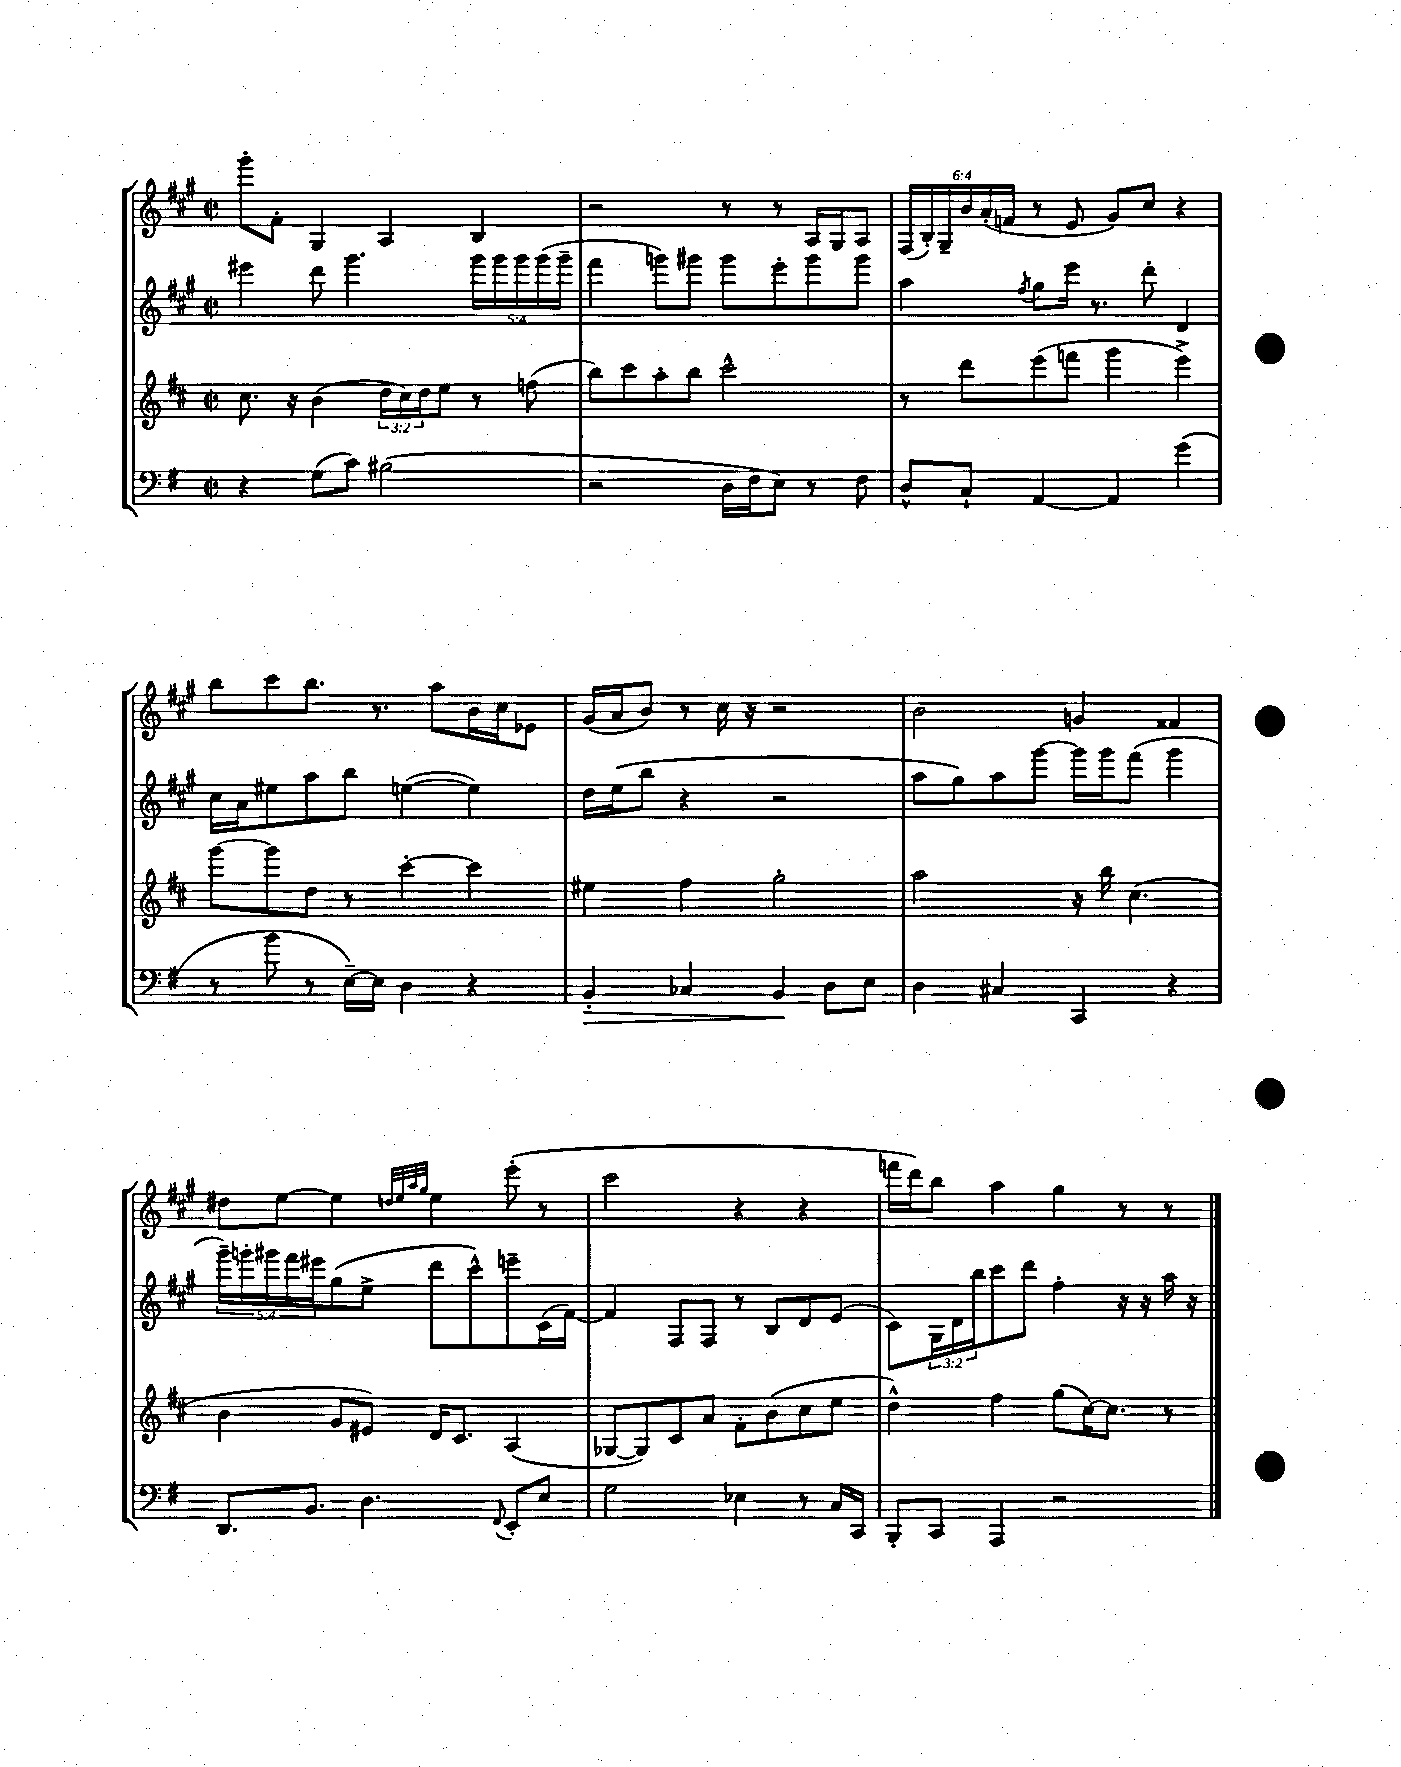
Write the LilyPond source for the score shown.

<<
\new StaffGroup <<
\new Staff = "s0" {
    \clef treble \key a \major \defaultTimeSignature \time 2/2 \override Staff.TupletNumber.text = #tuplet-number::calc-fraction-text
    gis'''8-. fis'8-. gis4 a4 b4 |
    r2 r8 r8 a16 gis16 a8 |
    \tuplet 6/4 { fis16( b16-.) gis16-- b'16 a'16-.( f'16 } r8 e'8 gis'8) cis''8 r4 |
    b''8 cis'''8 b''8. r8. a''8 b'16 cis''16 ees'8 |
    gis'16( a'16 b'8) r8 cis''16 r16 r2 |
    b'2 g'4 fisis'4 |
    dis''8 e''8~ e''4 \grace { d''32 e''32 a''32 gis''32 } e''4 e'''8-.( r8 |
    cis'''2 r4 r4 |
    f'''16 d'''16) b''8 a''4 gis''4 r8 r8 \bar "|." |
}
\new Staff = "s1" {
    \clef treble \key a \major \defaultTimeSignature \time 2/2 \override Staff.TupletNumber.text = #tuplet-number::calc-fraction-text
    eis'''4 d'''8 gis'''4. \tuplet 5/4 { gis'''16 gis'''16 gis'''16 gis'''16( gis'''16-- } |
    fis'''4 g'''8) gis'''8 gis'''8 e'''8-. gis'''8 gis'''8 |
    a''4 \acciaccatura { fis''8 } gis''8 e'''16 r8. d'''8-. d'4 |
    cis''16 a'16 eis''8 a''8 b''8 e''4~( e''4) |
    d''16 e''16( b''8 r4 r2 |
    a''8 gis''8) a''8 gis'''8~ gis'''16 gis'''16 fis'''8( gis'''4 |
    \tuplet 5/4 { gis'''16--) g'''16-. gis'''16 fis'''16 eis'''16 } gis''8( e''8-> d'''8 cis'''8-^) e'''8-- cis'16( fis'16~) |
    fis'4 fis8 fis8 r8 b8 d'8 e'8( |
    cis'8) \tuplet 3/2 { gis16 d'16 b''16 } cis'''8 d'''8 fis''4-. r16 r16 a''16 r16 \bar "|." |
}
\new Staff = "s2" {
    \clef treble \key d \major \defaultTimeSignature \time 2/2 \override Staff.TupletNumber.text = #tuplet-number::calc-fraction-text
    cis''8. r16 b'4( \tuplet 3/2 { d''16 cis''16) d''16 } e''8 r8 f''8( |
    b''8) cis'''8 a''8-. b''8 cis'''2-^ |
    r8 d'''8 e'''8( f'''8 g'''4 e'''4->) |
    g'''8~ g'''8 d''8 r8 cis'''4~-. cis'''4 |
    eis''4 fis''4 g''2-. |
    a''2 r16 b''16 cis''4.( |
    b'4 g'8 eis'8) d'16 cis'8. a4( |
    ges8~ ges8) cis'8 a'8 fis'8-. b'8( cis''8 e''8 |
    d''4-^) fis''4 g''8( cis''16~) cis''8. r8 \bar "|." |
}
\new Staff = "s3" {
    \clef bass \key g \major \defaultTimeSignature \time 2/2
    r4 g8( c'8) bis2( |
    r2 d16 fis16 e8) r8 fis8 |
    d8-^ c8-! a,4~ a,4 g'4( |
    r8 b'8 r8 e16~--) e16 d4 r4 |
    b,4-.\> ces4 b,4\! d8 e8 |
    d4 cis4 c,4 r4 |
    d,8. b,8. d4. \appoggiatura { fis,8 } e,8-. e8 |
    g2 ees4 r8 c16 c,16 |
    b,,8-. c,8 a,,4 r2 \bar "|." |
}
>>
>>
\layout { \context { \Score \remove "Bar_number_engraver" } }
